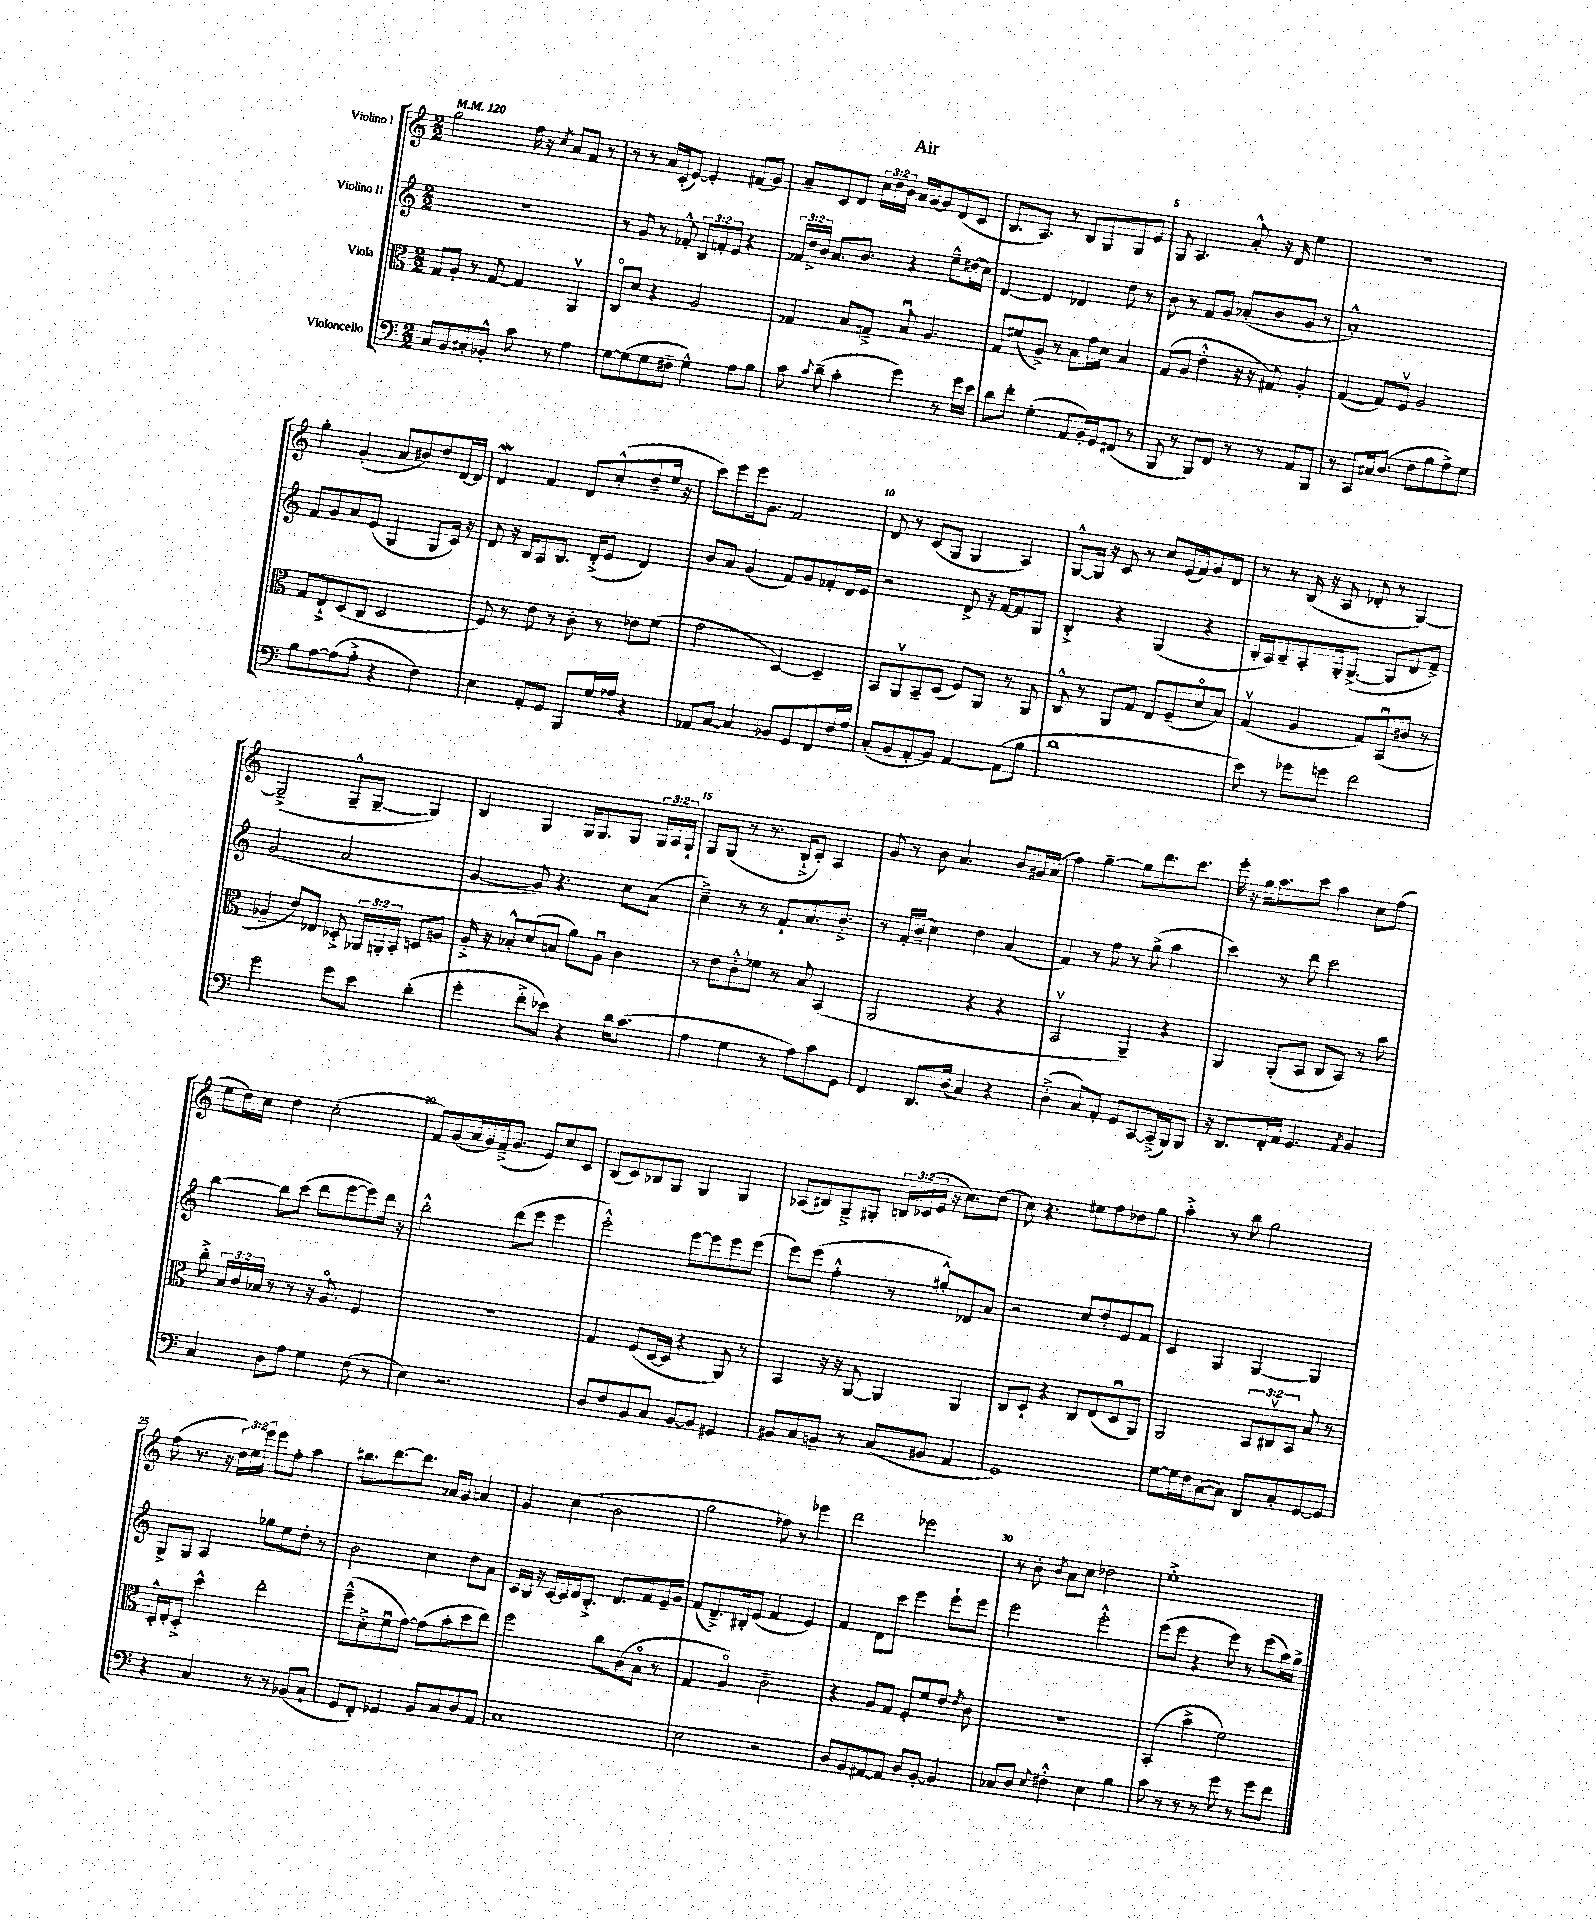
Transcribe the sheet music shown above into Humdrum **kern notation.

**kern	**kern	**kern	**kern
*part4	*part3	*part2	*part1
*staff4	*staff3	*staff2	*staff1
*I"Violoncello	*I"Viola	*I"Violino II	*I"Violino I
*clefF4	*clefC3	*clefG2	*clefG2
*k[]	*k[]	*k[]	*k[]
*M2/2	*M2/2	*M2/2	*M2/2
*MM120	*MM120	*MM120	*MM120
=1	=1	=1	=1
8C/L	8G/L	1r	2gg\
8BB/	8A'/J	.	.
8C#X'/	8r	.	.
8BB-X'^^/J	[8G/	.	.
8c\	4G/]	.	16ff\
.	.	.	16r
.	.	.	8qcc/
8r	.	.	8a/L
4A\	4AAv/	.	8f/J
.	.	.	8r
=2	=2	=2	=2
[8G\L	8C/L	8r	8r
(8G\]	8d/J	8g/	8r
8G\	4r	8r	16a/LL
.	.	.	(16c'/J
8F#X~\J	.	8f-X'^^/	[8e/J)
4G^^\)	2A/	12B/L	4e'/]
.	.	12fn'/	.
.	.	12e/J	.
8A\L	.	4r	(8f#X/L
8B\J	.	.	8g/J)
=3	=3	=3	=3
8c\	4G-X/	24f-X/LL	8a~/L
.	.	24dd^/	.
.	.	24b/JJ	.
8qqc/	.	.	.
(8d~\	.	8.a/L	8c/
4c'\	8B/L	.	8d/J
.	.	8.b/J	.
.	8Gn~^/J	.	24cc\LL
.	.	.	24dd\
.	.	.	24b\JJ
4g\)	8Bu/	4r	16a/LL
.	.	.	[16g/J
.	4.A/	.	8g/]
8r	.	8ee~^^\L	(8d/
16g\LL	.	(16dd#X\L	8c/J
16e\JJ	.	16cc\JJ)	.
=4	=4	=4	=4
8d\L	8G/L	[4d/	8.B/L
8f'\J	(8f#X/	.	.
.	.	.	8.A/J)
(4G'\	8A^/J)	4d/]	.
.	8r	.	8r
8AA/L	8B\L	4d-X/	8B/L
16BB'/L)	16g\L	.	8G/
16GG/J	16d\JJ	.	.
(8FF#X/J	4B/	8dd\	8G/
8r	.	8r	8e/J
=5	=5	=5	=5
8BBB/	(8G/L	8b\	8G/
8r	8A/J	8r	4.A/
8BBB/L)	4e'^^\	8f/L	.
8FF/J	.	8g/J	.
8r	16r	(8a-X'/L	8a'^^/
.	16r	.	.
8r	8G#X/)	8b/	16r
.	.	.	16d/
8AA/L	4A'/	8g/J	4ee\
8BBB/J	.	8r	.
=6	=6	=6	=6
8r	([4G/	1a'^^)	1r
8CC/L	.	.	.
16C#X/k	8G/L])	.	.
(8.D/J	.	.	.
.	8Fv/J	.	.
8F\L	2A/	.	.
8B\	.	.	.
8A^\)	.	.	.
8G\J	.	.	.
!!LO:LB:g=z
=7	=7	=7	=7
8B\L	8G/L	8f/L	4gg'\
[8A\	8E`^/	8g/	.
(8A\]	(8D/	8a/	(4g'/
8A'^\J	8C/J	(8e/J	.
4r	2D/	4G/	8a/L
.	.	.	8b#X/)
4F\)	.	8G/L	8dd/
.	.	16c/Jk)	[16d/L
.	.	16r	16d/JJ]
=8	=8	=8	=8
4E\	8F/)	8d/	4dW/
.	8r	16r	.
.	.	16B/KL	.
8AA'/L	8e\	8A/	4f/
8GG/J	8r	8.B/J	.
8BBB/L	8c'\	.	8d/L
.	.	(16d'^/KL	.
16G/L	8r	8e/J	(8cc'^^/
16A-X/JJ	.	.	.
4r	8e-X\L	4d/)	8dd~/
.	(8f\J	.	16ee/Jk
.	.	.	16r
=9	=9	=9	=9
8AA-X/L	2g\	8b/L	8ccc\L)
[8C/J	.	8a/J	8eee\
4C/]	.	(4g/	16eee\k
.	.	.	8.g\J
8BB-X/L	[4D/)	8f/L)	2f/
8GG/	.	8g/	.
8FF/	4D~/]	8f-X'/	.
16F/L	.	16d/L	.
16A/JJ	.	16e/JJ	.
=10	=10	=10	=10
(8C'/L	8BB/L	2r	8d/
8BB/	8AAv/	.	8r
8AA'/	8BB~/	.	(8c/L
8BB/J)	(8D/J	.	8G/J
[4AA/	8F/L)	8d^/	4G/
.	8AA/J	16r	.
.	.	[16f/KL	.
(8AA\L]	8r	8f/]	4A/)
8B\J	8AA/	8G/J	.
=11	=11	=11	=11
1d	8C^^/	4B'^/	[8G^^/L
.	8r	.	16G/Jk]
.	.	.	16r
.	8AA/L	4r	8c/
.	8G/J	.	8r
.	8E/L	(4G/	8cc/L
.	(8F~/	.	(16e/L
.	.	.	16f/J)
.	8d/	4r	8g/
.	8B/J)	.	8d/J
=12	=12	=12	=12
8e\)	(4Gv/	16B'/LL	8r
.	.	16A/J)	.
8r	.	8B~/	8r
8g-X\L	4A/	8A'/	(16B/
.	.	.	16r
8gn\J	.	16G'/k	8A/
.	.	([8.G^/J	.
2f\	8G/L)	.	8d-X'/
.	(8BBu/	8G/L]	8r
.	8c#X/J	8d/	[4G/)
.	8r	8f^/J)	.
!!LO:LB:g=z
=13	=13	=13	=13
2g\	4A-X~/	(2g/	(2G~^/]
.	8e/L)	.	.
.	8E-X/J	.	.
8g\L	8D-X'^/	2a/	8G~^^/L
8e\J	24AA-X/LL	.	[8G~/J
.	24AAn'/	.	.
.	24BB'/JJ	.	.
(4d'\	8Dn/L	.	4G/])
.	8An/J	.	.
=14	=14	=14	=14
4g'\	16A'^/	[4g/	4B/
.	16r	.	.
.	8B-X'^^/L	.	.
8f'^\L	(8d/	8g/])	4G/
8e-X\J)	8Bn/J	4.r	.
4r	8a\L)	.	16G/KL
.	.	.	8.G/
.	8Au\J	.	.
16d\KL	4c\	8cc\L	8G/J
(8.c\J	.	.	.
.	.	(8a\J	24G/LL
.	.	.	24A/
.	.	.	24G`/JJ
=15	=15	=15	=15
4A\	8r	4cc~^\)	8G/L
.	8e\L	.	(8G/J
4G\	8c'^^\	8r	8r
.	8f-X\J	8r	8.r
8r	8r	8f`/L	.
.	.	.	16B`^/KL
8A\L)	8B/	8.a/	8c'/J)
8c\	(4BB/	.	4A/
.	.	8.b'^/J	.
8GG\J	.	.	.
=16	=16	=16	=16
4FF/	2AA/	8r	8g/
.	.	16f'/LL	8r
.	.	(16b~/JJ	.
8.DD/L	.	4cc\)	8b\
.	.	.	4.a/
(16D/Jk	.	.	.
4C/)	4r	4dd\	.
4r	4r	(4a/	8b/L
.	.	.	16g#X/L
.	.	.	(16a/JJ
=17	=17	=17	=17
(4D'^\	2BBv/	4f/)	4ff\)
8C/L)	.	8r	[4gg~\
8AA'/J	.	8ff\	.
8GG/L	4AA~/)	8r	8gg\L]
[8CC/	.	(8gg^\	8.ddd\
(16CC~^/L]	4r	4aa\	.
16BBB/J)	.	.	8.ccc\J
8BBB/J	.	.	.
=18	=18	=18	=18
16r	4AA/	4ccc\)	16eee'\
8.DD/L	.	.	16r
.	.	.	16gg\KL
.	.	.	8.aa\
16FF'/L	(8AA'/L	8r	.
16AA/JJ	.	.	.
4.GG/	8BB/J	8ddd\	8ccc\J
.	8C/L	2ccc\	4aa\
.	8BB/J)	.	.
8qAA/	.	.	.
4BB/	8r	.	8cc\L
.	8b\	.	(8ff\J
!!LO:LB:g=z
=19	=19	=19	=19
4C/	8cc'^\	[4bb\	8ee\L
.	24B/LL	.	16dd\L)
.	24c/	.	.
.	.	.	16cc\JJ
.	24B-X/JJ	.	.
8D\L	8r	8bb\L]	4dd\
8A\J	8r	(8ccc\J	.
4G\	16r	8ddd\L	(2cc'\
.	8.A/	.	.
.	.	[8eee\	.
(8F\	4F/	8eee\])	.
8r	.	16ddd\Jk	.
.	.	16r	.
=20	=20	=20	=20
4E\)	1r	2bb'^^\	8f/L)
.	.	.	(8g/
2.r	.	.	16a/L
.	.	.	16g/)
.	.	.	(16f~^/J
.	.	.	8.g/J
.	.	(8ddd\L	.
.	.	8eee\J	8e/L)
.	.	4eee\	8cc/
.	.	.	8c/J
=21	=21	=21	=21
8D/L	4G/	2eee'^^\)	(8B/L
8F/	.	.	8c/)
8BB/	(8F/L	.	8B-X/
8C/J	[16D/L	.	8G/J
.	16D/JJ]	.	.
[8BB/L	4r	[8eee\L	4G/
8BB/J]	.	8eee\]	.
4GG#X/	8AA/)	8eee\	4G/
.	8r	(8eee\J	.
=22	=22	=22	=22
8BB#X/L	4BB/	8eee\L)	(8A-X/L
8C/	.	(8eee\J	8B#X/)
8BBn~/J	16r	4ff'^^\	8G~^/
.	16r	.	.
8r	[8AA/	.	8G#X'/J
(8C/L	4AA/]	8r	24Bn/LL
.	.	.	(24c-X/
.	.	.	24e/JJ
8BB#X/J	.	8gg#X'^^/L)	16r
.	.	.	8.cc\L)
4AA/	4AA/	8d-X/	.
.	.	8a/J	(8dd\J
=23	=23	=23	=23
1GG)	8C/L	2r	8cc\)
.	8D`/J	.	4.r
.	4r	.	.
.	8C/L	8cc/L	8ee#X\L
.	(8E/	8dd'/	8ff\
.	8Du/	8e/	8dd-X\
.	8AA/J)	8f/J	8gg\J
=24	=24	=24	=24
[8G\L	2AA/	4c/	4aa'^\
16G\L]	.	.	.
16F\J	.	.	.
([8C\	.	4G/	8r
8C\J])	.	.	8bb\
8DD/L	12BB/L	[4G/	2gg\
.	12C#Xv/	.	.
8C'/	.	.	.
.	12BB/J	.	.
[8GG/	8B/	4G/]	.
8GG/J]	8r	.	.
!!LO:LB:g=z
=25	=25	=25	=25
4r	16D'^^/LL	8G^/L	(8ff\
.	16E'/J	.	.
.	8D'^/J	8G/J	8.r
4C/	4dd^^\	4A/	.
.	.	.	16r
.	.	.	24dd\LL)
.	.	.	24ee\
.	.	.	24eee\JJ
8r	2ee'\	8gg-X\L	8eee\L
8r	.	8ee\	8ff'\J
(8BB-X/L	.	8dd'\J	4aa\
8C`/J	.	8r	.
=26	=26	=26	=26
8GG/L	(8ff~^^\L	2b\	8.bb#X\L
8FF'/J)	8d'^\	.	.
.	.	.	[8.ddd\
4GG-X/	8fu\	.	.
.	[8g\J)	.	8.ddd\J]
8BB/L	(8g\L]	4cc\	.
.	.	.	16a-X/KL
8C/	8b'\	.	8g/J
8D/	8dd\	8dd\L	4an/
8AA/J	8ee\J)	8a\J	.
=27	=27	=27	=27
1C	2ff\	16c/LL	4g/
.	.	16B/JJ	.
.	.	16r	.
.	.	[16c/LL	.
.	.	16c/]	(4cc\
.	.	16d/J	.
.	.	8.B'^/J	.
.	8cc\L	.	2b\
.	.	8.d/L	.
.	(8c\	.	.
.	8B\J	8f/	.
.	8r	16e~/L	.
.	.	16g/JJ	.
=28	=28	=28	=28
2E\	4G/	(8f/L	2gg\
.	.	8.d~^/)	.
.	4A/)	.	.
.	.	16B#X'/k	.
.	.	(8e/J	.
2r	2c~\	4f/	8ff-X\)
.	.	.	8r
.	.	4e/)	4eee-X\
=29	=29	=29	=29
8D/L	4r	4f/	2ddd\
8BB/	.	.	.
[8AA#X/	8A/L	8d\L	.
8AA#/J]	8G/J	8ccc\J	.
8D/L	8F'/L	4eee\	2eee-X\
[8BB'/J	8f/	.	.
4BB/]	8e/J	8eee`\L	.
.	8qe/	.	.
.	8c\	8eee\J	.
=30	=30	=30	=30
8C-X/L	1r	2eee\	8r
8D/J	.	.	8b'\
8qqE/	.	.	8qb/
4F#X'^^\	.	.	8a\L
.	.	.	8cc\J
4E\	.	2eee'^^\	2dd-X\
4B\	.	.	.
=31	=31	=31	=31
8c\	(4BB'/	(8eee\L	1ee'^
8r	.	8eee\J	.
8r	4b^\	4r	.
8r	.	.	.
8g\	2f\)	8eee\)	.
8r	.	8r	.
8g\L	.	(8eee\L	.
8f\J	.	16aa\L)	.
.	.	16gg^\JJ	.
==	==	==	==
*-	*-	*-	*-
